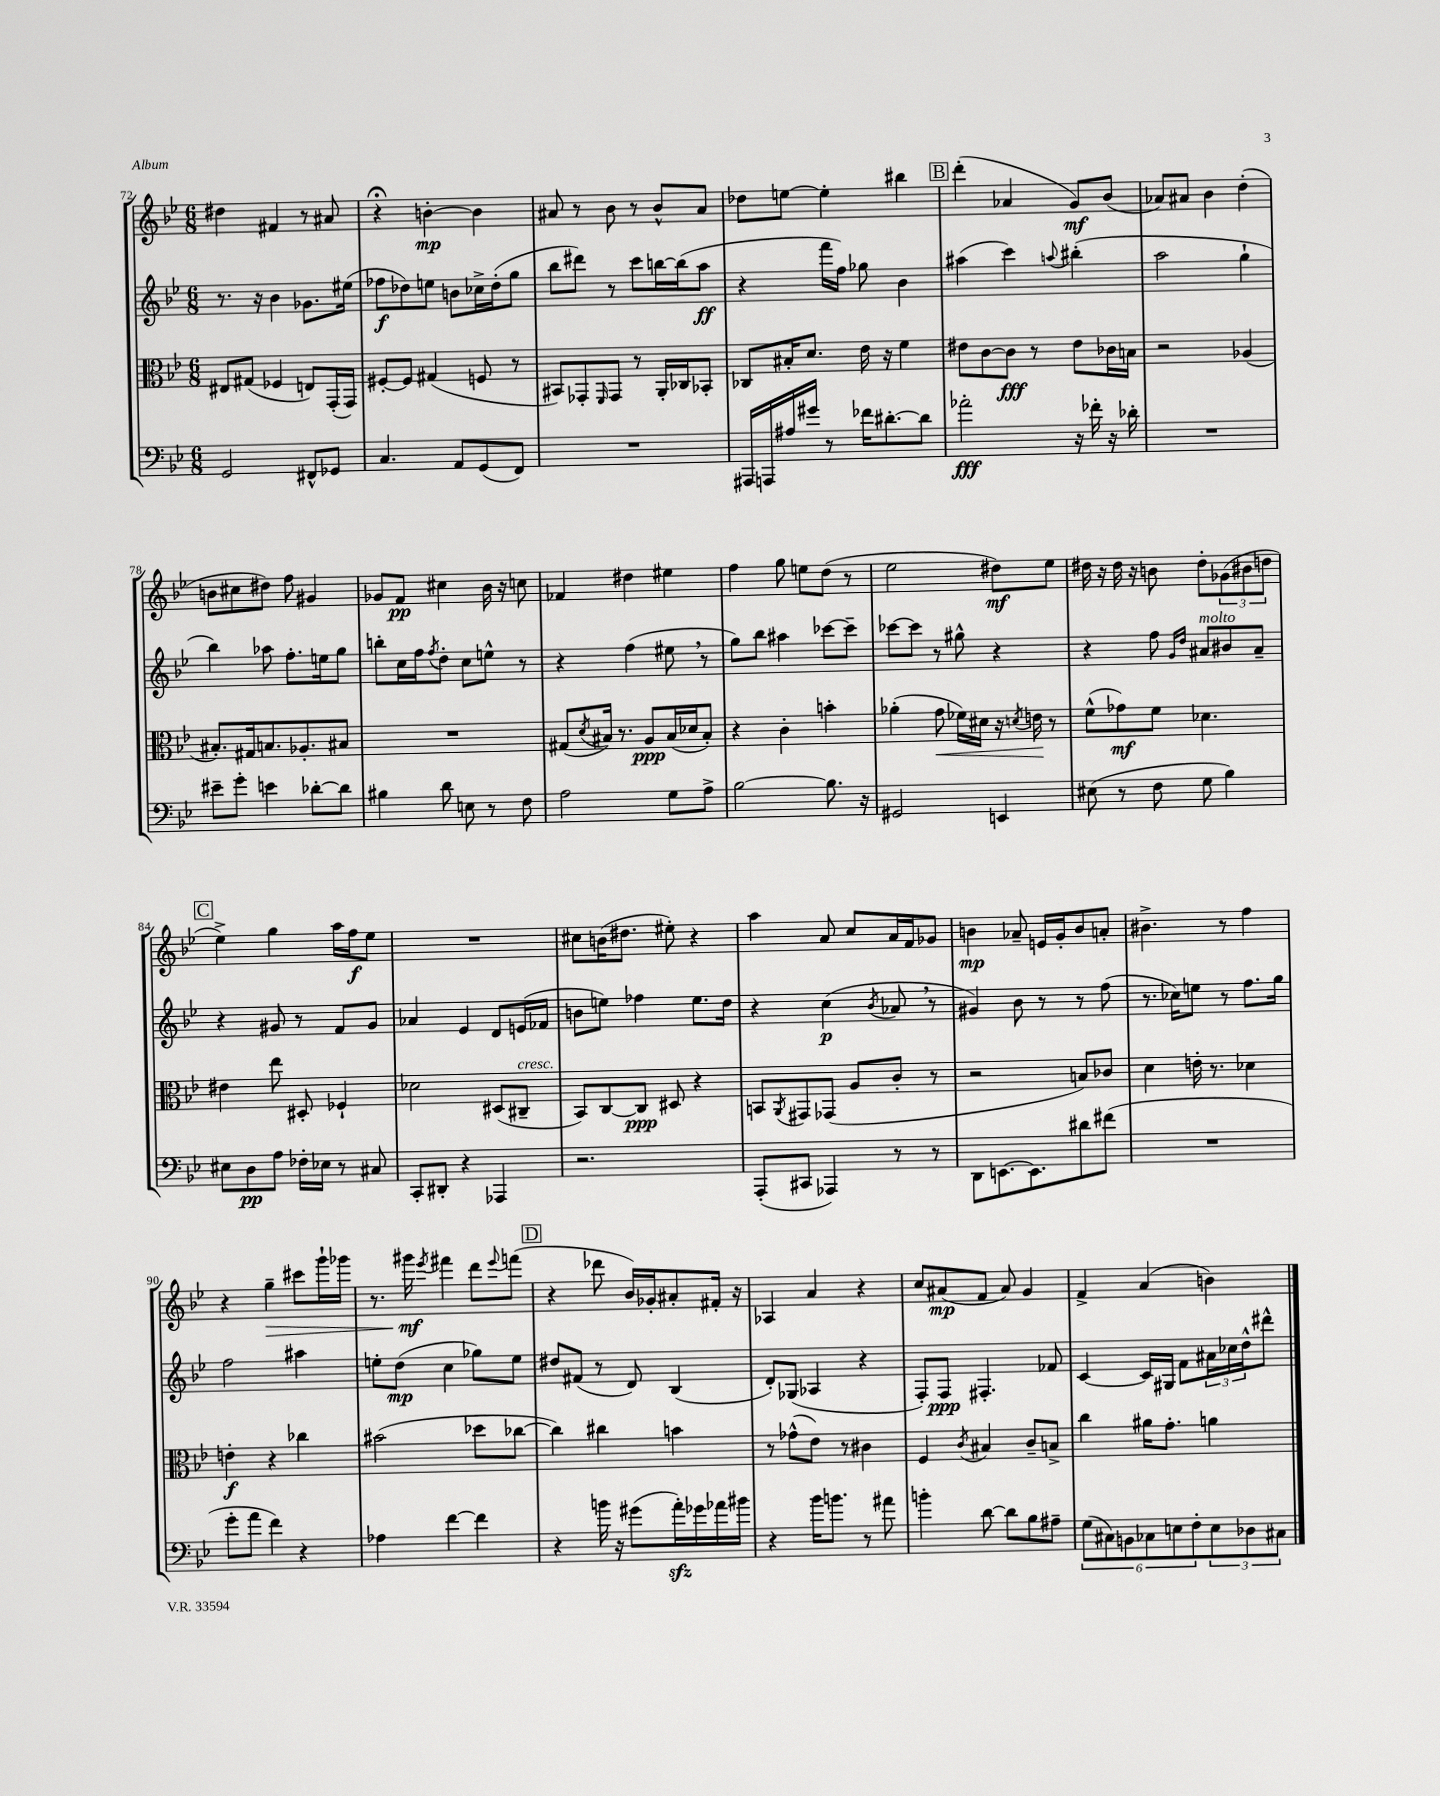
<<
\new StaffGroup <<
\new Staff = "s0" {
    \clef treble \key bes \major \numericTimeSignature \time 6/8
    dis''4 fis'4 r8 ais'8 |
    r4\fermata b'4~-.\mp b'4 |
    ais'8 r8 bes'8 r8 bes'8-^ ais'8 |
    des''8 e''8~ e''4-. bis''4 |
    \mark \markup { \box "B" } d'''4-.( aes'4 g'8\mf) bes'8( |
    aes'8) ais'8 bes'4 d''4-.( |
    b'8 cis''8 dis''8) f''8 gis'4 |
    ges'8 f'8\pp cis''4 bes'16 r16 c''8 |
    fes'4 dis''4 eis''4 |
    f''4 g''8 e''8 d''8( r8 |
    ees''2 dis''8\mf) ees''8 |
    dis''16 r16 dis''16 r16 b'8 dis''8-. \tuplet 3/2 { ges'8( bis'8 d''8 } |
    \mark \markup { \box "C" } ees''4->) g''4 a''16 f''16\f ees''8 |
    R2. |
    cis''8 b'16( dis''8. eis''8-.) r4 |
    a''4 a'8 c''8 a'16 f'16 ges'8 |
    b'4\mp aes'8-- e'16 g'16-. b'8 a'8-. |
    bis'4.-> r8 f''4 |
    r4 g''4--\> cis'''8 g'''16-! ges'''16 |
    r8. gis'''16\mf\! \acciaccatura { ees'''8 } fis'''4 d'''8 \appoggiatura { ees'''8 } f'''8( |
    \mark \markup { \box "D" } r4 des'''8 bes'16) ges'16-. ais'8-. fis'16-. r16 |
    aes4 a'4 r4 |
    c''8 ais'8\mp( f'8 ais'8) g'4 |
    f'4-> a'4( b'4) \bar "|." |
}
\new Staff = "s1" {
    \clef treble \key bes \major \numericTimeSignature \time 6/8
    r8. r16 bes'4 ges'8. eis''16( |
    fes''8\f des''8) e''8 b'8 ces''16-> des''16-.( g''8 |
    bes''8 dis'''8) r8 c'''8 b''16~ b''16( a''8\ff |
    r4 f'''16 f''16) ges''8 bes'4 |
    \mark \markup { \box "B" } ais''4( c'''4) \appoggiatura { a''8 } bis''4-.( |
    a''2 g''4-! |
    bes''4) aes''8 f''8.-. e''16 g''8 |
    b''8-. c''16 f''16 \acciaccatura { f''8 } d''8-. c''8 e''8-^ r8 |
    r4 f''4( eis''8 \breathe r8 |
    g''8) bes''8 ais''4 ces'''8~ ces'''8-- |
    ces'''8~ ces'''8 r8 gis''8-^ r4 |
    r4 f''8 \grace { g'16 d''16 } ais'8^\markup { \italic "molto" } bis'8 ais'8-- |
    \mark \markup { \box "C" } r4 gis'8 r8 f'8 gis'8 |
    aes'4 ees'4 d'8 e'16( fes'16 |
    b'8 e''8) fes''4 e''8. d''16 |
    r4 c''4\p( \acciaccatura { bes'8 } aes'8 \breathe r8 |
    gis'4) bes'8 r8 r8 f''8( |
    r8. ces''16) e''8 r8 f''8. g''16 |
    f''2 ais''4 |
    e''8-. d''8\mp( c''4 ges''8) e''8 |
    \mark \markup { \box "D" } dis''8 fis'8( r8 d'8) bes4( |
    d'8-.) ges8( aes4 r4 |
    f8-.) f8\ppp fis4.-. fes'8 |
    c'4~ c'16 gis16 f'8 \tuplet 3/2 { ais'16 ces''16 d''16-^ } dis'''8-^ \bar "|." |
}
\new Staff = "s2" {
    \clef alto \key bes \major \numericTimeSignature \time 6/8
    eis8 gis8( fes4 e8) g,16-.( g,16) |
    fis8~-. fis8 gis4( f8 r8 |
    bis,8) ges,8-. \grace { f,16 } ges,8 r8 a,16-. ces16 bes,8-. |
    ces8 bis16-. d'8. ees'16 r16 f'4 |
    \mark \markup { \box "B" } eis'8 c'8~ c'8\fff r8 eis'8 ces'16 b16 |
    r2 aes4( |
    bis8.-.) gis16 b8. aes8.-. bis8 |
    R2. |
    gis8( \acciaccatura { d'8 } bis16) r8. a8\ppp bis16( des'16 bis8-.) |
    r4 c'4-. b'4-. |
    aes'4-.( g'8\< fes'16) dis'16 r16 \acciaccatura { d'8 } e'16\! r8 |
    f'8-^( ges'8\mf) f'8 des'4. |
    \mark \markup { \box "C" } eis'4 ees''8 dis8-. fes4-! |
    des'2 dis8( cis8--^\markup { \italic "cresc." } |
    bes,8) c8~ c8\ppp dis8 r4 |
    b,8 \acciaccatura { a,8 } gis,8 ges,8( a8 c'8-. r8 |
    r2 b8) ces'8 |
    d'4 e'16-. r8. des'4 |
    e'4-.\f r4 ces''4 |
    bis'2( des''8 ces''8~ |
    \mark \markup { \box "D" } ces''4) cis''4 b'4 |
    r8 ges'8-^( ees'8) r8 cis'4 |
    f4 \acciaccatura { c'8 } bis4 c'8-- b8-> |
    c''4 ais'16 g'8.-. a'4 \bar "|." |
}
\new Staff = "s3" {
    \clef bass \key bes \major \numericTimeSignature \time 6/8
    g,2 fis,8-^ ges,8 |
    c4. a,8 g,8( f,8) |
    R2. |
    ais,,16 a,,16 ais16 gis'16 r8 fes'16 dis'8.~-. dis'8 |
    \mark \markup { \box "B" } aes'2-.\fff r16 fes'16-. r16 des'16-. |
    R2. |
    eis'8-- g'8-. e'4 des'8~-. des'8 |
    bis4 d'8 e8 r8 f8 |
    a2 g8 a8-> |
    bes2~ bes8. r16 |
    gis,2 e,4 |
    eis8( r8 f8 g8 bes4) |
    \mark \markup { \box "C" } eis8 d8\pp a8 fes16-. ees16 r8 cis8 |
    c,8-. dis,8-. r4 aes,,4 |
    r2. |
    a,,8-.( cis,8 aes,,4) r8 r8 |
    d,8 e,8.~ e,8. dis'8 fis'8( |
    R2. |
    g'8-. a'8 f'4) r4 |
    aes4 f'4~ f'4 |
    \mark \markup { \box "D" } r4 b'16 r16 gis'8( a'16-.\sfz) ges'16 aes'16 bis'16 |
    r4 bes'16 b'8. r8 ais'8 |
    b'4-. d'8~ d'8 bes8 ais8-- |
    \tuplet 6/4 { g8( cis8) b,8 ces8 e8 f8-. } \tuplet 3/2 { e8 des8 cis8 } \bar "|." |
}
>>
>>
\layout { \context { \Score currentBarNumber = #72 } }
